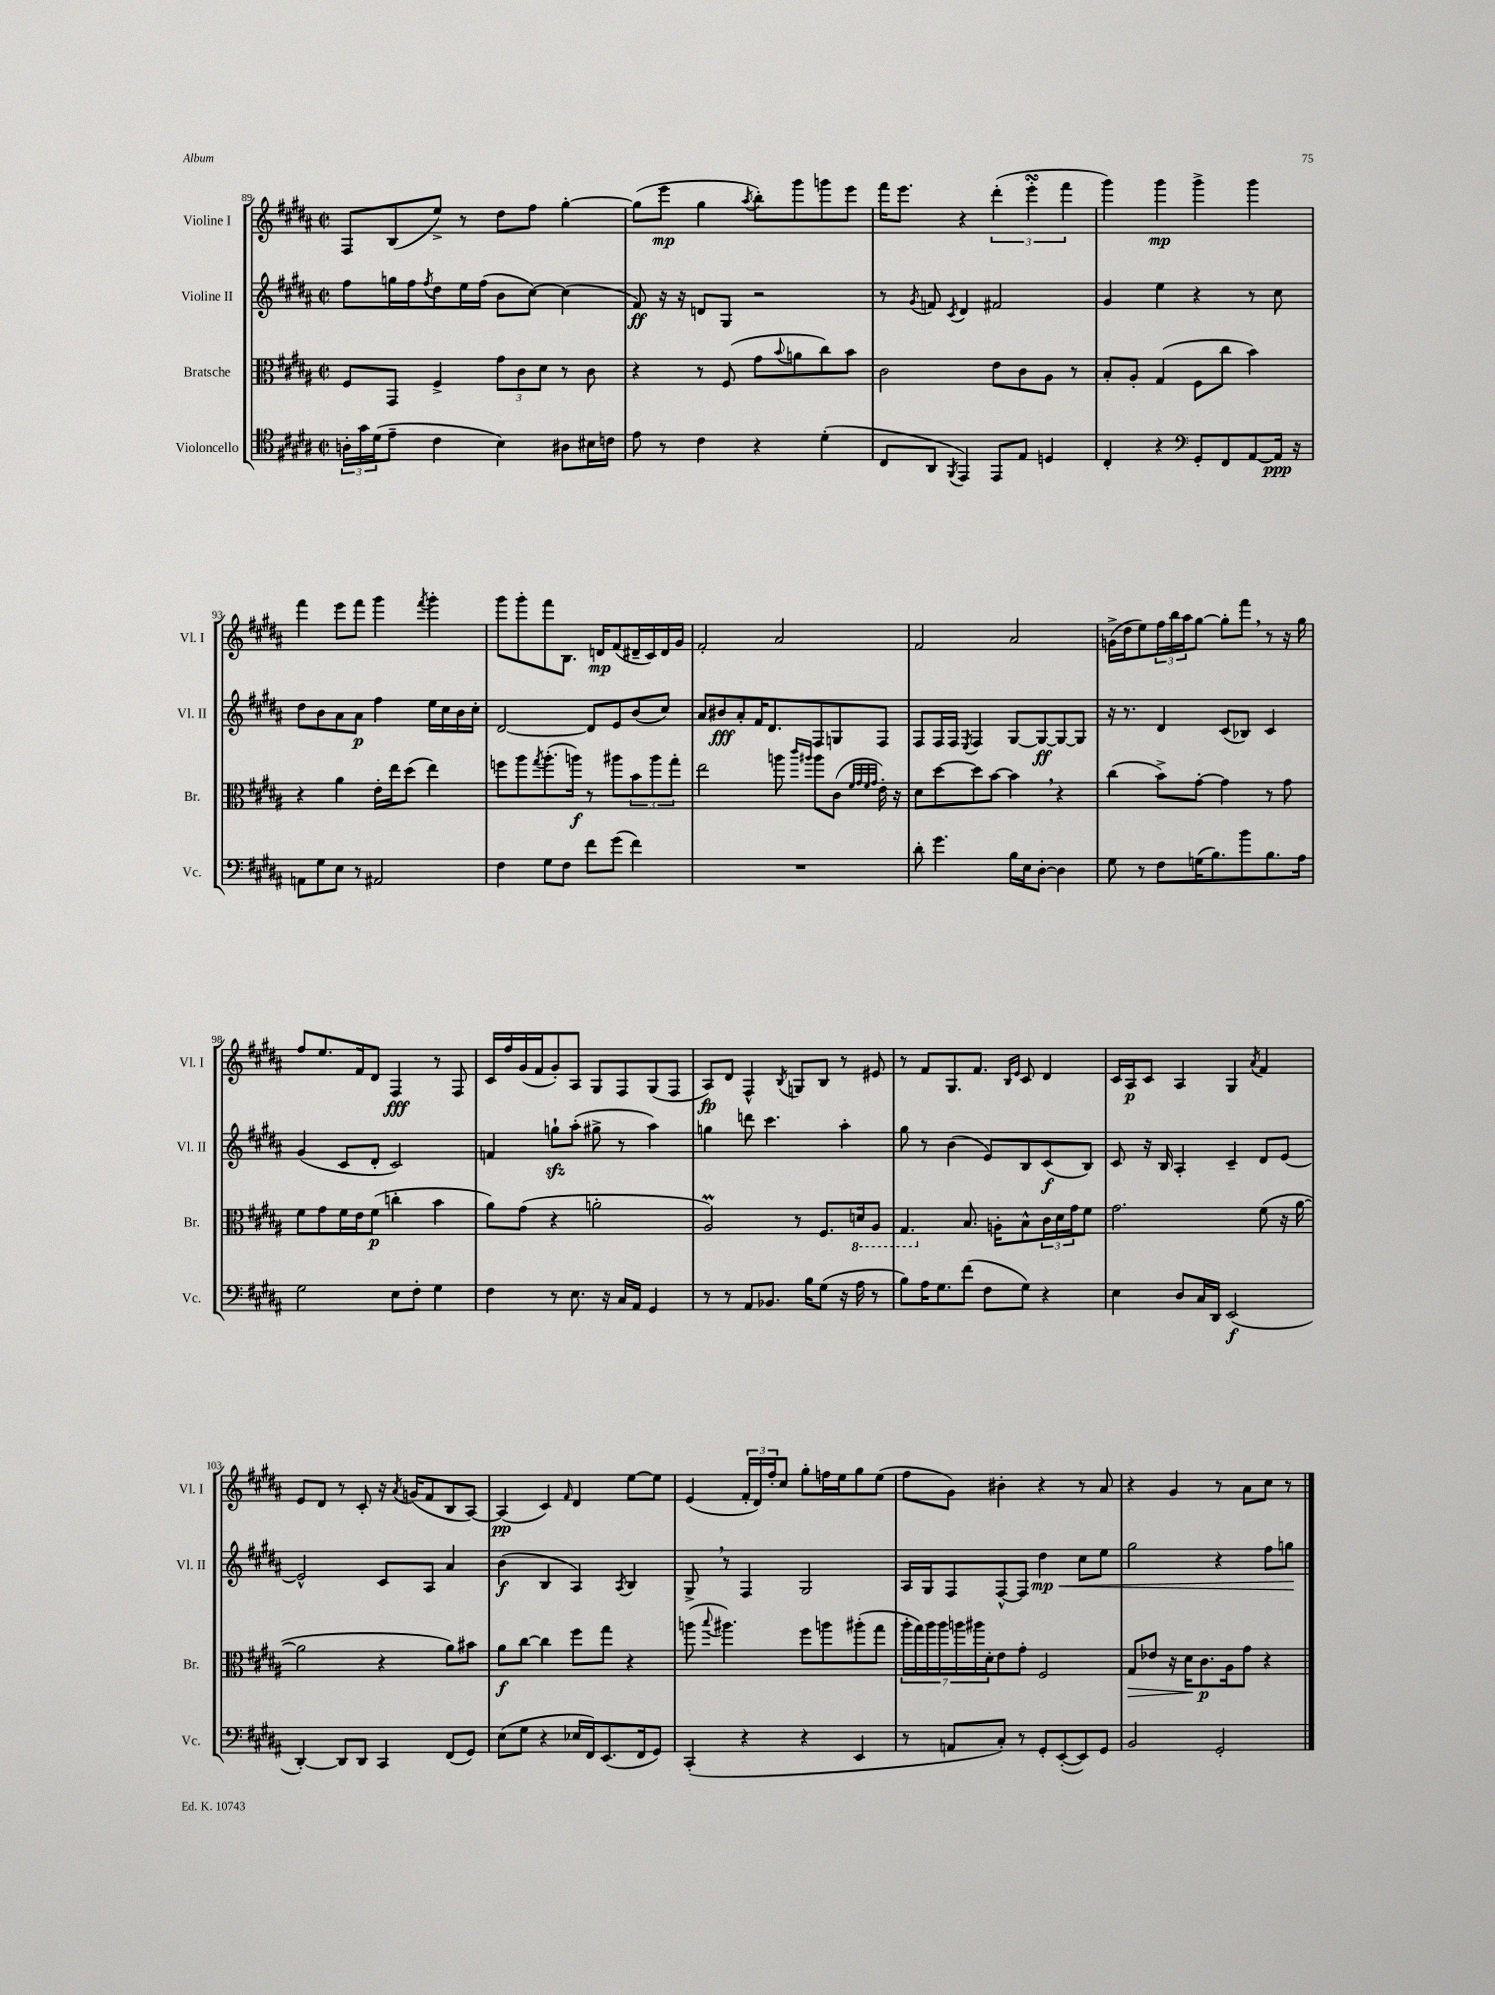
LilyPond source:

<<
\new StaffGroup <<
\new Staff = "s0" \with { instrumentName = "Violine I" shortInstrumentName = "Vl. I" } {
    \clef treble \key b \major \defaultTimeSignature \time 2/2
    fis8 b8( e''8->) r8 dis''8 fis''8 gis''4~-. |
    gis''8( e'''8\mp gis''4 \acciaccatura { ais''8 } b''8-.) gis'''8 g'''8 e'''8 |
    fis'''16 e'''8. r4 \tuplet 3/2 { dis'''4-.( e'''4-.\turn fis'''4 } |
    gis'''4) gis'''4\mp gis'''4-> gis'''4 |
    fis'''4 e'''8 fis'''8 gis'''4 \acciaccatura { fis'''8 } gis'''4-. |
    gis'''8 gis'''8-. fis'''8 b8. d'16\mp fis'8( dis'16-- cis'16) dis'16 gis'16 |
    fis'2-. ais'2 |
    fis'2 ais'2 |
    g'16->( dis''16 e''8) \tuplet 3/2 { fis''16 b''16 ais''16 } gis''8~ gis''8-. fis'''8 \breathe r8 r16 gis''16 |
    fis''8 e''8. fis'16 dis'8 fis4\fff r8 fis8 |
    cis'16 fis''16 gis'16( fis'16 gis'8-.) ais8 gis8 fis8 gis8( fis8 |
    ais8\fp) dis'8 fis4-^ \acciaccatura { b8 } g8 b8 r8 eis'8 |
    r8 fis'8 gis8. fis'8. \grace { b16 e'16 } cis'8 dis'4 |
    cis'16 ais16\p cis'8 ais4 gis4 \acciaccatura { ais'8 } fis'4 |
    e'8 dis'8 r8 cis'8-. r16 \acciaccatura { ais'8 } g'16( fis'8 b8 ais8~) |
    ais4\pp( cis'4) \grace { fis'16 } dis'4 e''8~ e''8 |
    e'4( \tuplet 3/2 { fis'16-. dis'16) fis''16-. } cis''8 gis''8-. f''16 e''16 gis''8 e''8( |
    fis''8 gis'8) bis'4-. r4 r8 ais'8 |
    r4 gis'4 r8 ais'8 cis''8 r8 \bar "|." |
}
\new Staff = "s1" \with { instrumentName = "Violine II" shortInstrumentName = "Vl. II" } {
    \clef treble \key b \major \defaultTimeSignature \time 2/2
    fis''8 g''16 fis''16 \acciaccatura { fis''8 } dis''8 e''16 fis''16( b'8 cis''8~) cis''4( |
    fis'8\ff) r16 r16 d'8 gis8 r2 |
    r8 \acciaccatura { gis'8 } f'8 \acciaccatura { cis'8 } dis'4 fis'2 |
    gis'4 e''4 r4 r8 cis''8 |
    dis''8 b'8 ais'8 ais'8\p fis''4 e''16 cis''16 b'16 cis''16-. |
    dis'2~ dis'8 e'8 b'8( cis''8) |
    ais'8 bis'8\fff ais'8-. fis'16 dis'8. fis8 g8 fis8 |
    fis8 fis16 fis16 \acciaccatura { e8 } fis4 gis8~ gis8~\ff gis8~ gis8 |
    r16 r8. dis'4 cis'8( bes8) cis'4 |
    gis'4( cis'8 dis'8-. cis'2) |
    f'4 g''8-!\sfz ais''8-.( gis''8-> r8 ais''4) |
    g''4 d'''8 cis'''4. ais''4-. |
    gis''8 r8 b'4( e'8) b8 cis'8\f( b8) |
    cis'8 r16 b16 ais4-. cis'4-- dis'8 e'8~ |
    e'2-^ cis'8 ais8 ais'4 |
    b'4\f( b4 ais4) \acciaccatura { ais8 } b4 |
    gis8-> \breathe r8 fis4 gis2 |
    ais16 gis16 fis8 fis8~-^ fis8 dis''4\mp\< cis''8 e''8 |
    gis''2 r4 fis''8 g''8\! \bar "|." |
}
\new Staff = "s2" \with { instrumentName = "Bratsche" shortInstrumentName = "Br." } {
    \clef alto \key b \major \defaultTimeSignature \time 2/2
    fis8 gis,8 fis4-> \tuplet 3/2 { gis'8 cis'8 dis'8 } r8 cis'8 |
    r4 r8 fis8( gis'8 \appoggiatura { b'8 } a'8 cis''8) b'8 |
    cis'2 e'8 cis'8 ais8 r8 |
    b8-. ais8-. gis4( fis8 cis''8 b'4) |
    r4 ais'4 e'16-. e''16 dis''8( e''4) |
    f''8 ais''8 \acciaccatura { gis''8 } ais''8.-.( a''16\f) r8 ais''8 \tuplet 3/2 { b'8 ais''8 gis''8-. } |
    e''2 a''8 \grace { cis'''16 ais''16 } ais''8 cis'8( \grace { fis'32 gis'32 fis'32 gis'32 } e'16-.) r16 |
    dis'8 dis''8~ dis''8 b'8~ b'4 \breathe r4 |
    cis''4( b'8->) gis'8~-. gis'4 r8 gis'8 |
    fis'8 gis'8 fis'16 e'16 fis'8\p( c''4-. b'4 |
    ais'8) gis'8( r4 a'2-. |
    ais2\prall) r8 fis8. \ottava #-1 d16 ais,8 |
    gis,4. \ottava #0 b8. a16-. b8-^ \tuplet 3/2 { cis'16 dis'16 gis'16 } fis'8 |
    gis'2. fis'8( r16 ais'16~ |
    ais'2 r4 ais'8) bis'8 |
    ais'8\f cis''8~ cis''4 fis''8 gis''8 r4 |
    a''8( \appoggiatura { b''8 } ais''4.) fis''8 a''8 ais''8-.( gis''8 |
    \tuplet 7/4 { ais''16-. gis''16) ais''16 ais''16 a''16 ais''16 dis'16-. } e'8 gis'8-. fis2 |
    gis8\> ees'8 r16 dis'16\! cis'8.\p ais16 gis'8 r4 \bar "|." |
}
\new Staff = "s3" \with { instrumentName = "Violoncello" shortInstrumentName = "Vc." } {
    \clef tenor \key b \major \defaultTimeSignature \time 2/2
    \tuplet 3/2 { a16-. gis'16 dis'16( } e'8-- cis'4 b4) ais8 bis16 c'16 |
    e'8 r8 cis'4 r4 dis'4-.( |
    cis8 ais,8 \acciaccatura { fis,8 } e,4) e,8 e8 d4 |
    cis4-. r4 \clef bass gis,8-. fis,8 ais,8~ ais,16\ppp r16 |
    a,8 gis8 e8 r8 ais,2 |
    fis4 gis8 fis8 fis'8 gis'8( fis'4) |
    R1 |
    dis'8-. gis'4. b16 e16 dis8~-. dis4 |
    gis8 r8 fis8 g16( b8.) b'8 b8. ais16 |
    gis2 e8 fis8-. gis4 |
    fis4 r8 e8. r16 cis16 ais,16 gis,4 |
    r8 r8 ais,8 bes,8. b16 gis8( r16 ais16 r8 |
    b8) ais16 gis8. fis'8( fis8 gis8) r4 |
    e4 dis8 cis16 dis,16 e,2\f( |
    dis,4~-.) dis,8 dis,8 cis,4 fis,8( gis,8) |
    e8( gis8 r4 ees16 fis,16) e,8.( fis,16 gis,8) |
    cis,4-.( r4 r4 e,4 |
    r8 a,8 cis8-.) r8 gis,8-. e,8~-.( e,8) gis,8 |
    b,2 gis,2-. \bar "|." |
}
>>
>>
\layout { \context { \Score currentBarNumber = #89 } }
